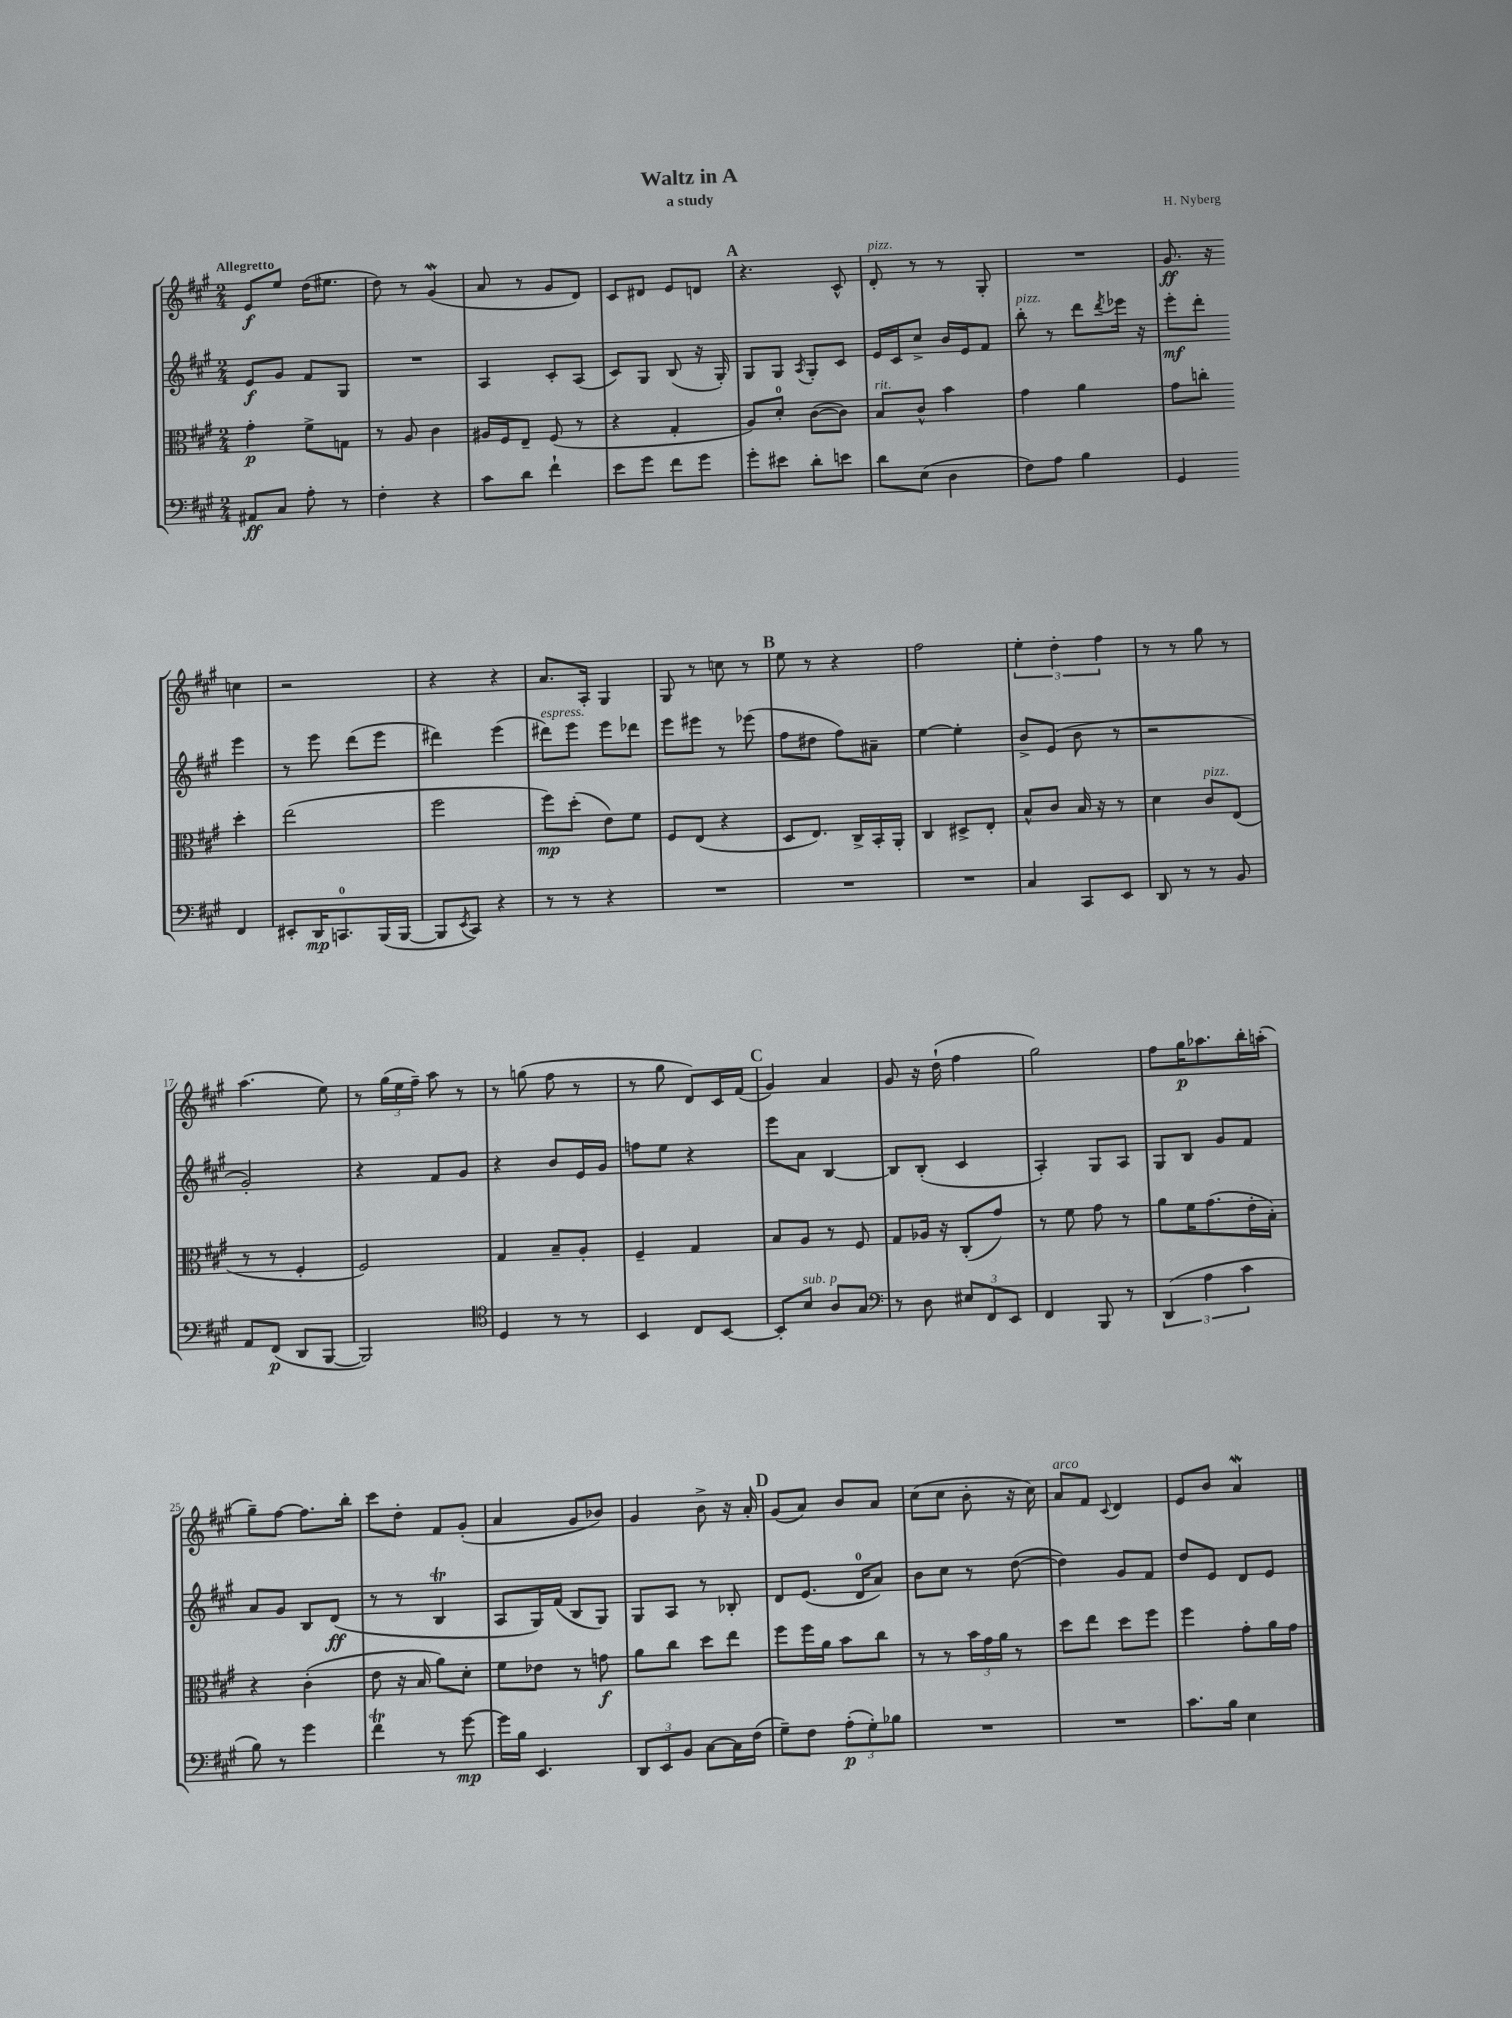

**kern	**dynam	**kern	**dynam	**kern	**dynam	**kern	**dynam
*part4	*part4	*part3	*part3	*part2	*part2	*part1	*part1
*staff4	*staff4	*staff3	*staff3	*staff2	*staff2	*staff1	*staff1
*clefF4	*	*clefC3	*	*clefG2	*	*clefG2	*
*k[f#c#g#]	*	*k[f#c#g#]	*	*k[f#c#g#]	*	*k[f#c#g#]	*
*M2/4	*	*M2/4	*	*M2/4	*	*M2/4	*
=1	=1	=1	=1	=1	=1	=1	=1
!	!	!	!	!	!	!LO:TX:a:B:t=Allegretto	!
8AA#X/L	ff	4g#'\	p	8e/L	f	8e/L	f
8C#/J	.	.	.	8g#/J	.	8ee/J	.
8A'\	.	8f#^\L	.	8f#/L	.	(16dd\KL	.
.	.	.	.	.	.	8.ee#X\J	.
8r	.	8Gn\J	.	8G#/J	.	.	.
=2	=2	=2	=2	=2	=2	=2	=2
4F#'\	.	8r	.	2r	.	8dd\)	.
.	.	8A/	.	.	.	8r	.
4r	.	4c#\	.	.	.	(4g#W/	.
=3	=3	=3	=3	=3	=3	=3	=3
8c#\L	.	16A#X/LL	.	4A/	.	8a/	.
.	.	16F#/J	.	.	.	.	.
8d\J	.	8E~/J	.	.	.	8r	.
4f#`\	.	(8F#/	.	8c#'/L	.	8g#/L	.
.	.	8r	.	(8A/J	.	8d/J)	.
=4	=4	=4	=4	=4	=4	=4	=4
8e\L	.	4r	.	8c#/L)	.	8c#/L	.
8g#\J	.	.	.	8G#/J	.	8d#X/J	.
8f#\L	.	4G#'/	.	(8B/	.	8e/L	.
8g#\J	.	.	.	16r	.	8dn/J	.
.	.	.	.	16G#'/)	.	.	.
!!LO:REH:place=s1:t=A
=5	=5	=5	=5	=5	=5	=5	=5
8g#'\L	.	8A/L)	.	8G#/L	.	4.r	.
8e#X\J	.	8d'/J	.	8G#/J	.	.	.
.	.	.	.	8qA/	.	.	.
8d'\L	.	([8c#\L	.	8G#'/L	.	.	.
8en\J	.	8c#\J])	.	8c#/J	.	8c#^^/	.
=6	=6	=6	=6	=6	=6	=6	=6
!	!	!	!	!	!	!LO:TX:a:i:t=pizz.	!
!	!	!LO:TX:a:i:t=rit.	!	!	!	!	!
8d\L	.	8B/L	.	16e/LL	.	8d'/	.
.	.	.	.	16c#/J	.	.	.
(8E\J	.	8c#^^/J	.	8cc#^/J	.	8r	.
4D\	.	4b\	.	16b/LL	.	8r	.
.	.	.	.	16e/J	.	.	.
.	.	.	.	8f#/J	.	8G#'/	.
=7	=7	=7	=7	=7	=7	=7	=7
!	!	!	!	!LO:TX:a:i:t=pizz.	!	!	!
8F#\L)	.	4g#\	.	8bb'\	.	2r	.
8A\J	.	.	.	8r	.	.	.
4B\	.	4a\	.	8ddd\L	.	.	.
.	.	.	.	8qddd/	.	.	.
.	.	.	.	16eee-X\Jk	.	.	.
.	.	.	.	16r	.	.	.
=8	=8	=8	=8	=8	=8	=8	=8
4GG#/	.	8g#\L	.	8eee'\L	mf	8.g#/	ff
.	.	8ccn'\J	.	8ddd'\J	.	.	.
.	.	.	.	.	.	16r	.
4FF#/	.	4dd'\	.	4eee\	.	4ccn\	.
!!LO:LB:g=z
=9	=9	=9	=9	=9	=9	=9	=9
8EE#X'/L	.	(2ee\	.	8r	.	2r	.
16DD/K	mp	.	.	8eee\	.	.	.
8.CCn/	.	.	.	.	.	.	.
.	.	.	.	(8ddd\L	.	.	.
(16BBB/L	.	.	.	8eee\J	.	.	.
[16BBB/JJ	.	.	.	.	.	.	.
=10	=10	=10	=10	=10	=10	=10	=10
8BBB/L]	.	2ff#\	.	4ddd#X\)	.	4r	.
8qEE/	.	.	.	.	.	.	.
8CC#/J)	.	.	.	.	.	.	.
4r	.	.	.	(4eee\	.	4r	.
=11	=11	=11	=11	=11	=11	=11	=11
!	!	!	!	!LO:TX:a:i:t=espress.	!	!	!
8r	.	8ff#\L)	mp	8ddd#X\L)	.	8.a/L	.
8r	.	(8dd'\J	.	8eee\J	.	.	.
.	.	.	.	.	.	16A'/Jk	.
4r	.	8e\L)	.	8eee\L	.	4G#/	.
.	.	8f#\J	.	8ddd-X\J	.	.	.
=12	=12	=12	=12	=12	=12	=12	=12
2r	.	8F#/L	.	8eee\L	.	8G#/	.
.	.	(8E/J	.	8eee#X\J	.	8r	.
.	.	4r	.	8r	.	8ccn\	.
.	.	.	.	(8eee-X\	.	8r	.
!!LO:REH:place=s1:t=B
=13	=13	=13	=13	=13	=13	=13	=13
2r	.	8D/L	.	8ff#\L	.	8ee\	.
.	.	8.E/J)	.	8dd#X\J	.	8r	.
.	.	.	.	8ff#\L)	.	4r	.
.	.	16C#^/LL	.	.	.	.	.
.	.	16BB'/	.	8a#X~\J	.	.	.
.	.	16AA'/JJ	.	.	.	.	.
=14	=14	=14	=14	=14	=14	=14	=14
2r	.	4C#/	.	[4ee\	.	2ff#\	.
.	.	8D#X^/L	.	4ee'\]	.	.	.
.	.	8E'/J	.	.	.	.	.
=15	=15	=15	=15	=15	=15	=15	=15
4C#/	.	8B^^/L	.	8b^/L	.	6ee'\	.
.	.	8c#/J	.	(8e/J	.	.	.
.	.	.	.	.	.	6dd'\	.
8CC#/L	.	16B/	.	8b\	.	.	.
.	.	16r	.	.	.	.	.
.	.	.	.	.	.	6ff#\	.
8EE/J	.	8r	.	8r	.	.	.
=16	=16	=16	=16	=16	=16	=16	=16
8DD/	.	4d\	.	2r	.	8r	.
8r	.	.	.	.	.	8r	.
!	!	!LO:TX:a:i:t=pizz.	!	!	!	!	!
8r	.	8c#/L	.	.	.	8gg#\	.
8BB/	.	(8E/J	.	.	.	8r	.
!!LO:LB:g=z
=17	=17	=17	=17	=17	=17	=17	=17
8AA/L	.	8r	.	2g#'/)	.	(4.aa\	.
(8FF#/J	p	8r	.	.	.	.	.
8DD/L	.	4F#'/	.	.	.	.	.
[8BBB/J	.	.	.	.	.	8ee\)	.
=18	=18	=18	=18	=18	=18	=18	=18
2BBB/])	.	2F#/)	.	4r	.	8r	.
.	.	.	.	.	.	(24gg#\LL	.
.	.	.	.	.	.	24ee\	.
.	.	.	.	.	.	24ff#~\JJ)	.
.	.	.	.	8f#/L	.	8aa\	.
.	.	.	.	8g#/J	.	8r	.
=19	=19	=19	=19	=19	=19	=19	=19
*clefC4	*	*	*	*	*	*	*
4D/	.	4G#/	.	4r	.	8r	.
.	.	.	.	.	.	(8ggn\	.
8r	.	8B~/L	.	8b/L	.	8ff#\	.
8r	.	8A'/J	.	16e/L	.	8r	.
.	.	.	.	16g#/JJ	.	.	.
=20	=20	=20	=20	=20	=20	=20	=20
4BB/	.	4F#~/	.	8ffn\L	.	8r	.
.	.	.	.	8ee\J	.	8gg#\	.
8C#/L	.	4G#/	.	4r	.	8d/L)	.
[8BB/J	.	.	.	.	.	16c#/L	.
.	.	.	.	.	.	(16f#/JJ	.
!!LO:REH:place=s1:t=C
=21	=21	=21	=21	=21	=21	=21	=21
8BB'/L]	.	8B/L	.	8eee\L	.	4g#/)	.
!LO:TX:a:i:t=sub. p	!	!	!	!	!	!	!
8B/J	.	8A/J	.	8a\J	.	.	.
8A/L	.	8r	.	[4B/	.	4a/	.
8G#/J	.	8F#/	.	.	.	.	.
=22	=22	=22	=22	=22	=22	=22	=22
*clefF4	*	*	*	*	*	*	*
8r	.	8G#/L	.	8B/L]	.	8g#/	.
8D\	.	16A-X/Jk	.	(8B'/J	.	16r	.
.	.	16r	.	.	.	(16dd`\	.
12E#X/L	.	(8C#'/L	.	4c#/	.	4ff#\	.
12FF#/	.	.	.	.	.	.	.
.	.	8g#/J)	.	.	.	.	.
12EE/J	.	.	.	.	.	.	.
=23	=23	=23	=23	=23	=23	=23	=23
4FF#/	.	8r	.	4A'/)	.	2gg#\)	.
.	.	8f#\	.	.	.	.	.
8BBB/	.	8g#\	.	8G#/L	.	.	.
8r	.	8r	.	8A/J	.	.	.
=24	=24	=24	=24	=24	=24	=24	=24
(6DD/	.	8a\L	.	8G#/L	.	8ff#\L	.
.	.	16f#\K	.	8B/J	.	16gg#\K	p
6A\	.	.	.	.	.	.	.
.	.	(8.g#\	.	.	.	8.aa-X\	.
.	.	.	.	8g#/L	.	.	.
6c#\	.	.	.	.	.	.	.
.	.	16e'\L	.	8f#/J	.	16bb'\L	.
.	.	16B'\JJ)	.	.	.	(16aan'\JJ	.
!!LO:LB:g=z
=25	=25	=25	=25	=25	=25	=25	=25
8B\)	.	4r	.	8a/L	.	8gg#~\L)	.
8r	.	.	.	8g#/J	.	[8ff#\J	.
4g#\	.	(4c#'\	.	8B/L	.	8.ff#\L]	.
.	.	.	.	(8d/J	ff	.	.
.	.	.	.	.	.	16bb'\Jk	.
=26	=26	=26	=26	=26	=26	=26	=26
4f#T\	.	8e\	.	8r	.	8ccc#\L	.
.	.	16r	.	8r	.	8dd'\J	.
.	.	16B/	.	.	.	.	.
8r	.	8a\L)	.	4BT/	.	8f#/L	.
[8g#\	mp	8d'\J	.	.	.	(8g#'/J	.
=27	=27	=27	=27	=27	=27	=27	=27
16g#\LL]	.	8f#\L	.	8A/L	.	4a/	.
16B\JJ	.	.	.	.	.	.	.
4.EE/	.	8e-X\J	.	16G#/L)	.	.	.
.	.	.	.	(16f#/JJ	.	.	.
.	.	8r	.	8B/L	.	8g#/L	.
.	.	8gn\	f	8G#/J)	.	8b-X/J)	.
=28	=28	=28	=28	=28	=28	=28	=28
12DD/L	.	8a\L	.	8G#/L	.	4g#/	.
12EE/	.	.	.	.	.	.	.
.	.	8cc#\J	.	8A/J	.	.	.
12BB/J	.	.	.	.	.	.	.
[8C#\L	.	8dd\L	.	8r	.	8b^\	.
16C#\L]	.	8ee\J	.	8B-X'/	.	16r	.
(16F#\JJ	.	.	.	.	.	16a'/	.
!!LO:REH:place=s1:t=D
=29	=29	=29	=29	=29	=29	=29	=29
8G#~\L)	.	8ff#\L	.	8d/L	.	(8g#/L	.
8F#\J	.	16ff#\L	.	(8.e/J	.	8a/J)	.
.	.	16a\JJ	.	.	.	.	.
(12A'\L	p	8b\L	.	.	.	8b/L	.
.	.	.	.	16d/KL	.	.	.
12G#'\)	.	.	.	.	.	.	.
.	.	8cc#\J	.	8a/J)	.	8a/J	.
12B-X\J	.	.	.	.	.	.	.
=30	=30	=30	=30	=30	=30	=30	=30
2r	.	8r	.	8b\L	.	(8cc#\L	.
.	.	8r	.	8cc#\J	.	8cc#\J	.
.	.	24b\LL	.	8r	.	8b'\	.
.	.	24g#\	.	.	.	.	.
.	.	24a\JJ	.	.	.	.	.
.	.	8r	.	([8dd\	.	16r	.
.	.	.	.	.	.	16cc#\)	.
=31	=31	=31	=31	=31	=31	=31	=31
!	!	!	!	!	!	!LO:TX:a:i:t=arco	!
2r	.	8dd\L	.	4dd\])	.	8a/L	.
.	.	8ee\J	.	.	.	8f#/J	.
.	.	.	.	.	.	8qqc#/	.
.	.	8dd\L	.	8g#/L	.	4d/	.
.	.	8ff#\J	.	8f#/J	.	.	.
=32	=32	=32	=32	=32	=32	=32	=32
8.c#\L	.	4ff#\	.	8dd/L	.	8e/L	.
.	.	.	.	8e/J	.	8b/J	.
16B\Jk	.	.	.	.	.	.	.
4E\	.	8g#'\L	.	8d/L	.	4aw/	.
.	.	16a\L	.	8e/J	.	.	.
.	.	16g#\JJ	.	.	.	.	.
==	==	==	==	==	==	==	==
*-	*-	*-	*-	*-	*-	*-	*-
